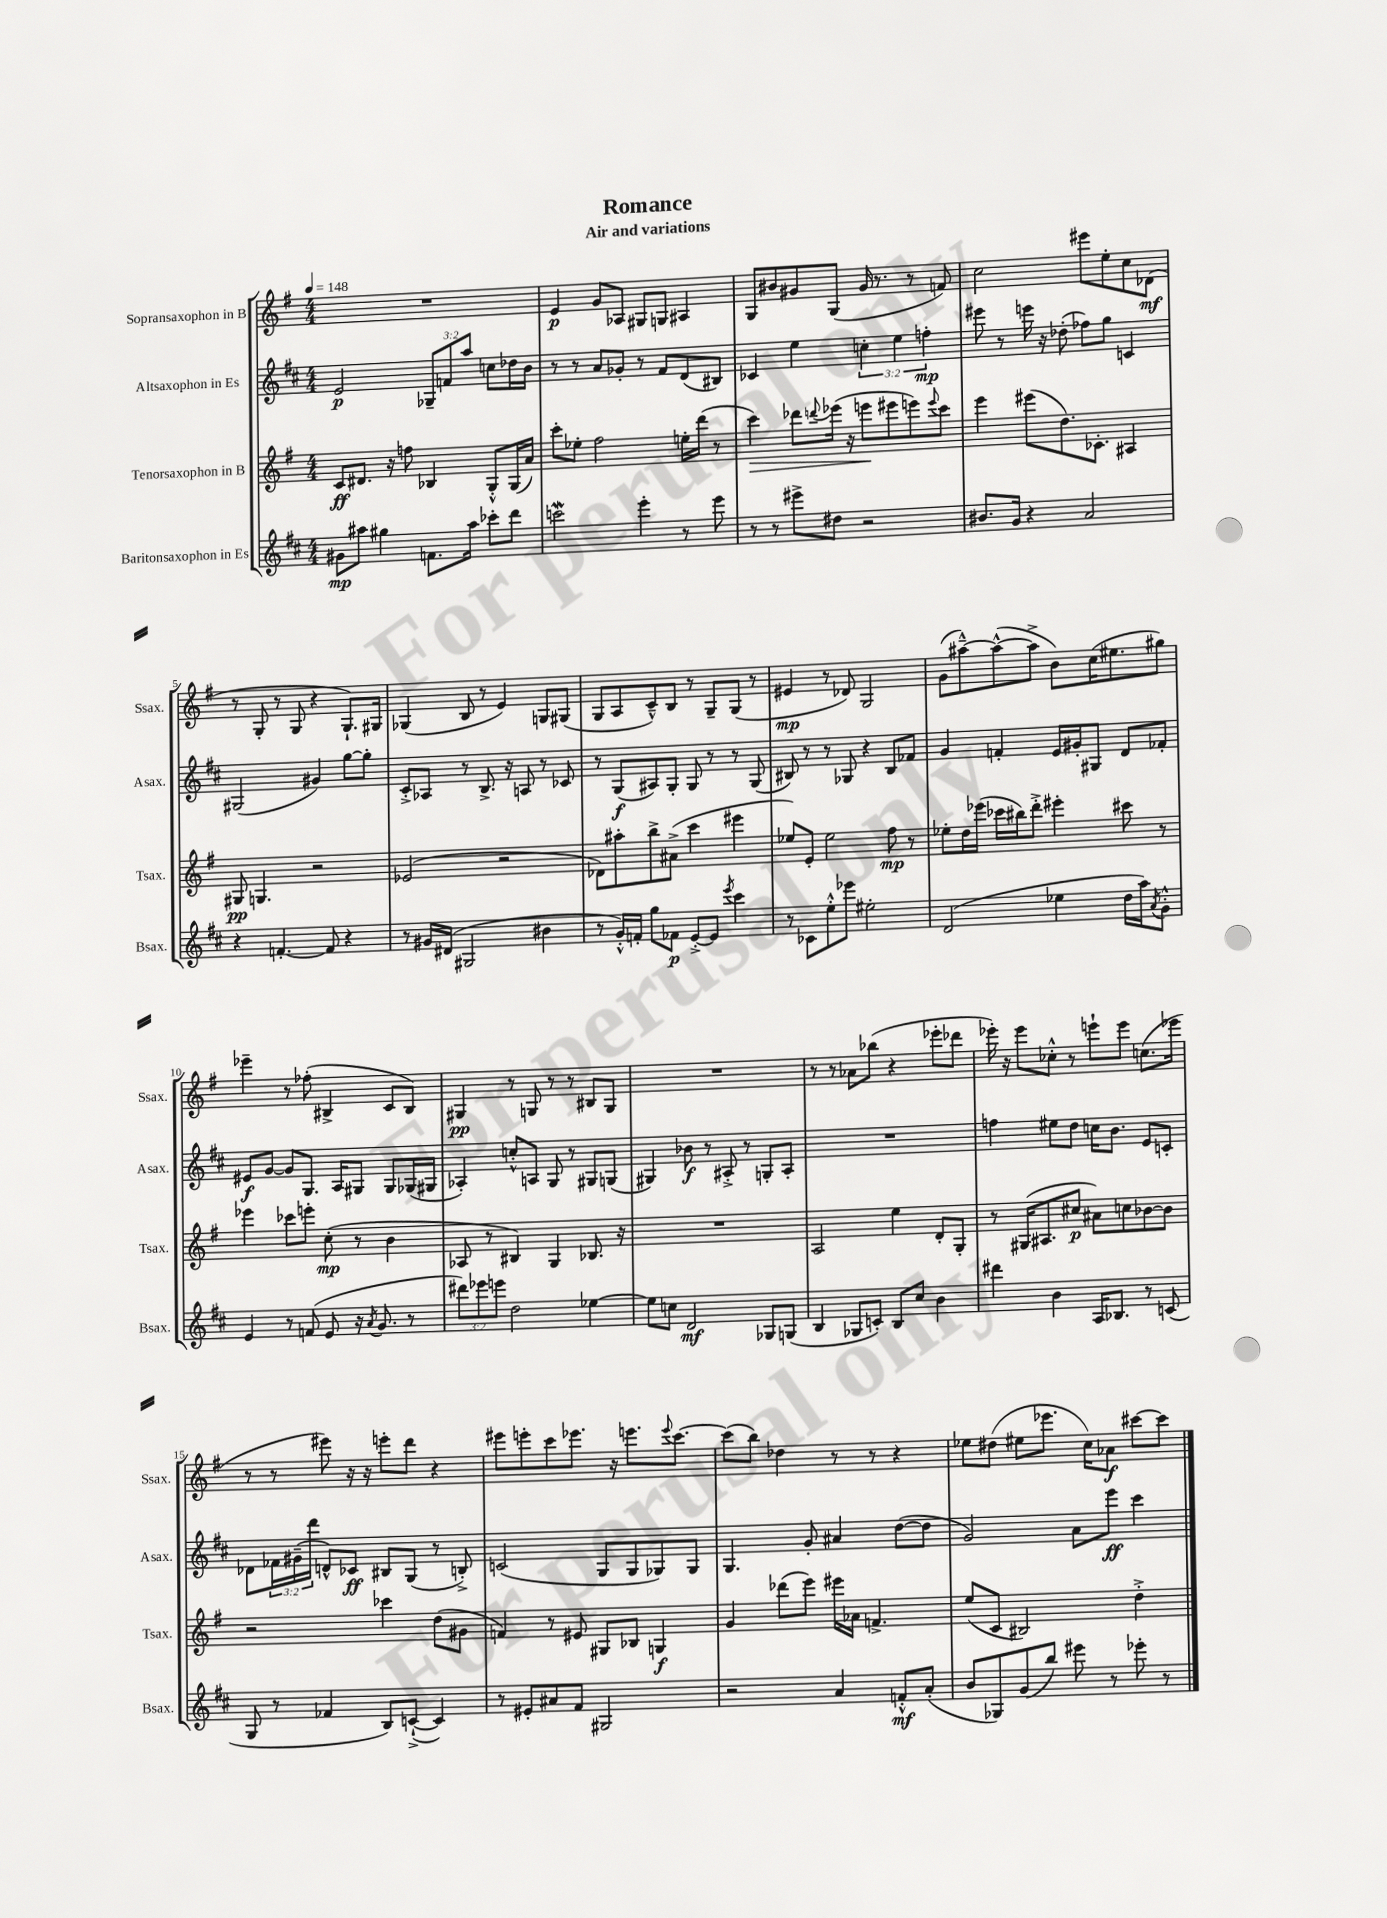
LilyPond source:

\header { title = "Romance" subtitle = "Air and variations" }
<<
\new StaffGroup <<
\new Staff = "s0" \with { instrumentName = "Sopransaxophon in B" shortInstrumentName = "Ssax." } {
    \clef treble \key g \major \numericTimeSignature \time 4/4 \tempo 4 = 148
    R1 |
    e'4\p g'8 aes8 gis8 g8 ais4 |
    g8 bis'8 gis'8 g8( gis'16 r8. r8 f'8) |
    c''2 eis'''8 e''8-. c''8 des'8\mf( |
    r8 g8-. r8 g8 r4 g8.-!) gis16 |
    ges4( b8 r8 e'4) g8 gis8( |
    g8 a8 c'8---^) b8 r8 g8-- g8( r8 |
    eis'4\mp r8 des'8) g2 |
    g'8( ais''8~---^) ais''8~-^( ais''8-> b'8) c''16( eis''8. gis''8) |
    ees'''4-- r8 fes''8-.( bis4-> c'8 bis8) |
    gis4\pp r8 g8 r8 r8 bis8 g8 |
    R1 |
    r8 r8 aes'8 bes''8( r4 ees'''8-. des'''8 |
    ees'''16-.) r16 ees'''8 ces''8-.-^ r8 e'''8-! e'''8 c''8.( ees'''16 |
    r8 r8 eis'''8) r16 r16 e'''8-. d'''8 r4 |
    eis'''8 e'''8-. c'''8 ees'''8. r16 e'''8. \appoggiatura { e'''8 } c'''8.~ |
    c'''8( b''8) des''4 r8 r8 r4 |
    ees''8 dis''8( eis''8 ees'''8. c''16) aes'8\f cis'''8~ cis'''8 \bar "|." |
}
\new Staff = "s1" \with { instrumentName = "Altsaxophon in Es" shortInstrumentName = "Asax." } {
    \clef treble \key d \major \numericTimeSignature \time 4/4 \override Staff.TupletNumber.text = #tuplet-number::calc-fraction-text
    e'2\p \tuplet 3/2 { ges8-- f'8 a''8 } c''8 des''16 b'16 |
    r8 r8 a'8 ges'8-. r8 fis'8 d'8( bis8) |
    ces'4 e''4 \tuplet 3/2 { c''4-. e''4 f''4-.\mp } |
    eis'''8 r8 e'''16 r16 des''8-.( fes''8) g''8 c'4 |
    gis2( gis'4) g''8~ g''8-. |
    cis'8-.-> aes8 r8 b8.-> r16 a8 r8 ces'8 |
    r8 g8\f( ais8) g8-. g8 r8 r8 g8( |
    bis8) r8 r8 ges8 r4 bis8 fes'8 |
    g'4 f'4-. e'16 gis'16-. gis8 d'8 fes'8-. |
    eis'8\f g'8~ g'8 g8. a16 gis8 gis8 ges16( gis16 |
    aes4-.) c''8-.-^ a8 g8 r8 gis8 g8( |
    gis4) bes'8\f r8 ais8-.-> r8 g8-. ais8-. |
    R1 |
    f''4 eis''8 d''8 c''16 b'8. e'8 c'8-. |
    des'8 \tuplet 3/2 { fes'16 gis'16--( d'''16 } d'8-^) ces'8\ff bis8 g8( r8 b8-.->) |
    c'2( g8 g8 ges8) ges8 |
    g4. g'8-. ais'4 d''8~( d''8 |
    g'2) a'8 e'''8\ff cis'''4 \bar "|." |
}
\new Staff = "s2" \with { instrumentName = "Tenorsaxophon in B" shortInstrumentName = "Tsax." } {
    \clef treble \key g \major \numericTimeSignature \time 4/4
    c'8\ff dis'8. r16 f''8 bes4 g8-.-^ g16( a'16) |
    c'''8-. ees''8-. fis''2 e''16-. d'''16( r8 |
    c'''4\>) des'''8 \appoggiatura { d'''8 } ees'''16( r16 e'''8\! eis'''8 e'''8) \appoggiatura { e'''8 } c'''8 |
    e'''4 eis'''8( d''8.) ces'8.-. ais4 |
    gis8\pp g4. r2 |
    ees'2( r2 |
    des'8) ais''8-. b''8-> ais'8->( c'''4 eis'''4 |
    ees''8) e'8-. ees''2 fis''8\mp r8 |
    ees''8-. d''16 ees'''16( ces'''16 bis''16) d'''8-.-> eis'''4-. cis'''8 r8 |
    ees'''4 ces'''8 e'''8-. c''8-.\mp( r8 b'4 |
    aes8 r8 bis4) g4 bes8. r16 |
    R1 |
    a2 e''4 d'8-. g8-. |
    r8 gis16( ais8. cis''8\p ais'8) c''8 bes'8~ bes'8 |
    r2 ces'''4 d''8( gis'8 |
    f'4) r8 eis'8 gis8 bes8 g4\f |
    g'4 des'''8( e'''8) eis'''16 aes'16 f'4.-> |
    e''8( c'8 bis2) d''4-.-> \bar "|." |
}
\new Staff = "s3" \with { instrumentName = "Baritonsaxophon in Es" shortInstrumentName = "Bsax." } {
    \clef treble \key d \major \numericTimeSignature \time 4/4 \override Staff.TupletNumber.text = #tuplet-number::calc-fraction-text
    gis'8\mp ais''8 gis''4 f'8. ais''16 ces'''8-. d'''8 |
    c'''2\mordent e'''4-. r8 e'''8 |
    r8 r8 eis'''8-> dis''8 r2 |
    bis'8. g'16 r4 a'2 |
    r4 f'4.~-. f'8 r4 |
    r8 gis'16 dis'16( gis2 bis'4 |
    r8 g'16-.-^) f'16-. g''8 fes'8\p e'8~-.-> e'8 \acciaccatura { e'''8 } cis'''4 |
    r8 ces'8 e''8-.-^ ees'''8 eis''2-. |
    d'2( ees''4 d''16 a''16) \acciaccatura { a'8 } g'8-.-^ |
    e'4 r8 f'8( e'8 r16 \acciaccatura { a'8 } g'8. r8 |
    \tuplet 3/2 { dis'''8) ees'''8 e'''8 } d''2 ees''4~ |
    ees''8 c''8 d'2\mf ges8 g8( |
    b4 ges8 c'8-.) b8 cis''8 b'4 |
    dis'''4 b'4 a16 bes8. r8 c'8( |
    g8 r8 fes'4 b8) c'8~-!->( c'4) |
    r8 eis'8-. ais'8 fis'8 gis2 |
    r2 a'4 f'8-.-^\mf a'8-.( |
    b'8 ges8) g'8( b''8) eis'''8 r8 ees'''8-. r8 \bar "|." |
}
>>
>>
